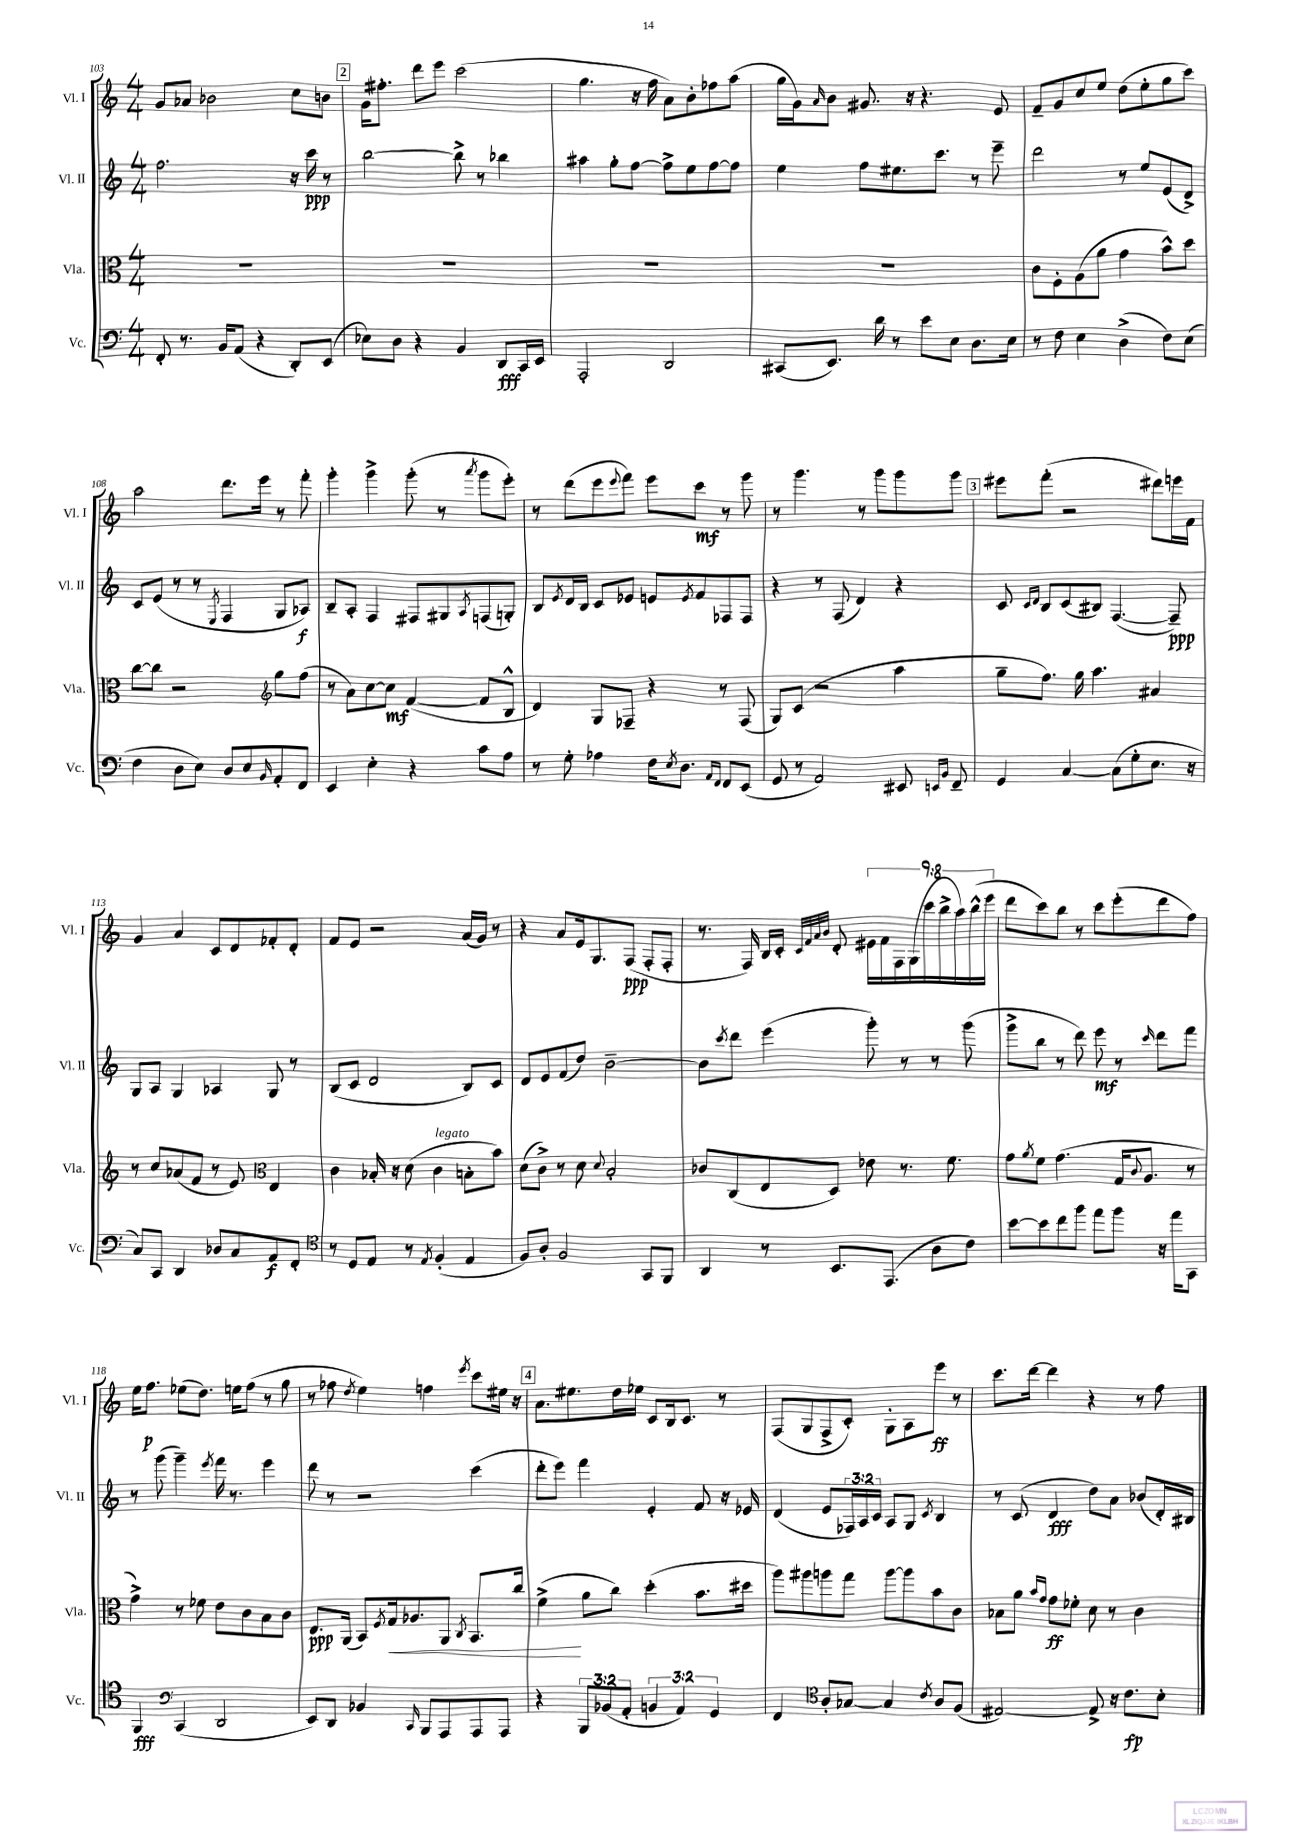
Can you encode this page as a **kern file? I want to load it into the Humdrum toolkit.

**kern	**kern	**kern	**kern
*staff4	*staff3	*staff2	*staff1
*clefF4	*clefC3	*clefG2	*clefG2
*k[]	*k[]	*k[]	*k[]
*M4/4	*M4/4	*M4/4	*M4/4
8FF'	1r	2.ff	8g
8.r	.	.	8a-
.	.	.	2b-
16BB	.	.	.
(8AA	.	.	.
4r	.	.	.
8DD')	.	16r	8cc
.	.	16ccc	.
(8EE	.	8r	8b
=	=	=	=
8E-)	1r	[2bb	16g
.	.	.	8.ff#'
8D	.	.	.
4r	.	.	8ddd
.	.	.	8eee
4BB	.	8bb^]	(2ccc
.	.	8r	.
8DD	.	4bb-	.
16CC	.	.	.
16EE	.	.	.
=	=	=	=
2AAA'	1r	4aa#	4.gg
.	.	8gg'	.
.	.	[8ff	16r
.	.	.	16ff
2DD	.	8ff^]	8a)
.	.	8ee	8b'
.	.	[8ff	8ff-
.	.	8ff]	(8aa
=	=	=	=
(8CC#	1r	4ee	16gg
.	.	.	16g)
.	.	.	16qqa
8.EE)	.	.	8b
.	.	8ff	8.g#
16d	.	.	.
8r	.	8.ee#	.
.	.	.	16r
8e	.	.	4.r
.	.	8.ccc	.
8E	.	.	.
8.D	.	8r	.
.	.	8eee~	8e
16E	.	.	.
=	=	=	=
8r	8c	2ddd	8f~
8F	8F'	.	8g
4E	(8A	.	8cc
.	8a	.	8ee
(4D^	4g	8r	(8dd
.	.	8ee	8ee'
8F)	8b^^)	(8e	8gg
(8E	8dd	8d^)	8ccc)
=	=	=	=
4F	[8cc	8c	2aa
.	8cc]	(8e	.
8D	2r	8r	.
8E)	.	8r	.
.	.	8qE	.
8D	.	4F	8.ddd
8E	.	.	.
.	.	.	16eee
*	*clefG2	*	*
16qqBB	.	.	.
8AA'	8gg	8G	8r
8FF	(8ff	8A-)	8fff'
=	=	=	=
4EE	8r	8B~	4ggg'
.	8a)	8A'	.
4E'	[8cc	4F	4ggg^
.	8cc]	.	.
4r	([4f	8F#	(8ggg'
.	.	8G#	8r
.	.	8qA	8qaaa
8c	8f]	(8F	8ggg
8A	8B^^	8G')	8eee')
=	=	=	=
8r	4d)	8B	8r
.	.	8qe	.
8G'	.	16d	(8ddd
.	.	16B	.
4A-	8G	8c	8eee
.	.	.	8qqeee
.	8F-~	8e-	8fff)
16F	4r	8e	8eee
8qE	.	.	.
8.D	.	.	.
.	.	8qe	.
.	.	8f	8ccc
16qqAA	.	.	.
16qqFF	.	.	.
8FF	8r	8F-	8r
(8EE	(8F-	8F-	8ggg
=	=	=	=
8GG	8G)	4r	8r
8r	(8c	.	4.ggg
2AA)	2r	8r	.
.	.	(8F	.
.	.	4d)	8r
.	.	.	8ggg
8EE#	4aa	4r	8ggg
16qqEE	.	.	.
16qqBB	.	.	.
8FF~	.	.	8ggg
=	=	=	=
4GG	8gg~	8c	8eee#
.	.	16qqc	.
.	.	16qqd	.
.	8.ff)	8B	(8fff'
[4C	.	(8c	2r
.	16gg	.	.
.	4.aa	8B#)	.
(8C]	.	([4.F	.
8G'	.	.	.
8.E	4a#	.	8ddd#)
.	.	8F~])	16eee
16r	.	.	16f
=	=	=	=
8C)	8r	8G	4g
8CC	8cc	8A	.
4DD	(8a-	4G	4a
.	8f	.	.
8D-	8r	4A-	8c
8C	8e)	.	8d
*	*clefC3	*	*
8AA	4E	8G	8f-'
8FF'	.	8r	8d'
=	=	=	=
*clefC4	*	*	*
8r	4c	(8B	8f
8D	.	8c	8e
8E	16B-'	2d	2r
.	16r	.	.
8r	(8d	.	.
8qE	.	.	.
(4F'	4c	.	.
4E	8B'	8B)	(16a
.	.	.	16g)
.	8b)	8c	8r
=	=	=	=
8F)	(8d	8d	4r
8A'	8c^)	8e	.
2F	8r	(8f	8a
.	8d	8dd)	16e
.	.	.	8.G
.	8qqd	.	.
.	2B'	[2b~	.
.	.	.	(8F
8GG	.	.	8F'
8FF	.	.	8F'
=	=	=	=
4AA	8c-	8b]	8.r
.	.	8qccc	.
.	(8C	8ddd	.
.	.	.	16F)
8r	8E	(4eee	16B
.	.	.	16c'
.	.	.	32qqc
.	.	.	32qqf
.	.	.	32qqa
.	.	.	32qqb
8.BB	8D)	.	8d'
.	8e-	8ggg')	18e#
.	.	.	18f
(8.EE	.	.	.
.	.	.	18F
.	8.r	8r	.
.	.	.	(18G
.	.	.	18ccc
8A	.	8r	.
.	.	.	18bb^
.	8.f	.	.
.	.	.	18aa)
8c)	.	(8ggg	.
.	.	.	(18bb^^
.	.	.	18eee
=	=	=	=
[8b	8g	8ggg^	8ddd
.	8qa	.	.
8b]	8f	8bb	8ccc)
8cc	(4.g	8r	8bb
8ff	.	8ddd)	8r
8ee	.	8eee	8ccc
8ff	16G	8r	(8eee'
.	8qqc	.	.
.	8.A	.	.
.	.	16qqccc	.
16r	.	8ddd	8ddd
16ee	.	.	.
8GG	8r	8fff	8ff)
=	=	=	=
4FF	4g^)	8r	16ee
.	.	.	8.ff
.	.	(8ggg	.
*clefF4	*	*	*
(4CC	8r	4ggg~)	(8ee-
.	8f-	.	8.dd)
.	.	8qeee	.
2DD	8e	16fff	.
.	.	8.r	16ee
.	8c	.	(8ff
.	8B	4eee	8r
.	8c	.	8gg
=	=	=	=
8EE)	8.E	8ddd	8r
8DD	.	8r	8ff-
.	(16AA	.	.
.	.	.	8qdd
4BB-	8BB)	2r	4ee)
.	8qF	.	.
.	16G	.	.
.	8.A-	.	.
16qqCC	.	.	.
8BBB	.	.	4ff
8AAA	8AA	.	.
.	8qC	.	8qeee
8AAA	8.BB	(4ccc	8ccc
8AAA	.	.	16ee#
.	16cc	.	16r
=	=	=	=
4r	(4f^	8ddd'	8.a
.	.	8eee)	.
.	.	.	8.ee#
12BBB	8a	4fff	.
(12BB-	.	.	.
.	8cc)	.	16dd
12AA'	.	.	.
.	.	.	16ee-
6BB	(4dd'	4e'	8c
.	.	.	16B
6AA)	.	.	.
.	.	.	8.c
.	8.b	8f	.
6GG	.	.	.
.	.	16r	8r
.	16dd#	16e-	.
=	=	=	=
4FF	8aa)	(4d	(8F
.	8aa#	.	8G
*clefC4	*	*	*
8A'	8aa	8e	8F^
[8G-	8gg	24F-)	8c')
.	.	24A	.
.	.	24c	.
4G-]	[8aa	8A	8G'
.	8aa]	8G	8A
8qc	.	8qc	.
8A	8b	4B	8eee
(8F	8c	.	8r
=	=	=	=
[2E#)	8B-	8r	8.ccc
.	8a	(8c	.
.	.	.	[16ddd
.	16qqb	.	.
.	16qqg	.	.
.	8g	4d	4ddd]
.	8f-'	.	.
8E#^]	8d	8dd)	4r
16r	8r	8a	.
8.c	.	.	.
.	4c	(8b-	8r
8B'	.	16d')	8ff
.	.	16B#	.
==	==	==	==
*-	*-	*-	*-
